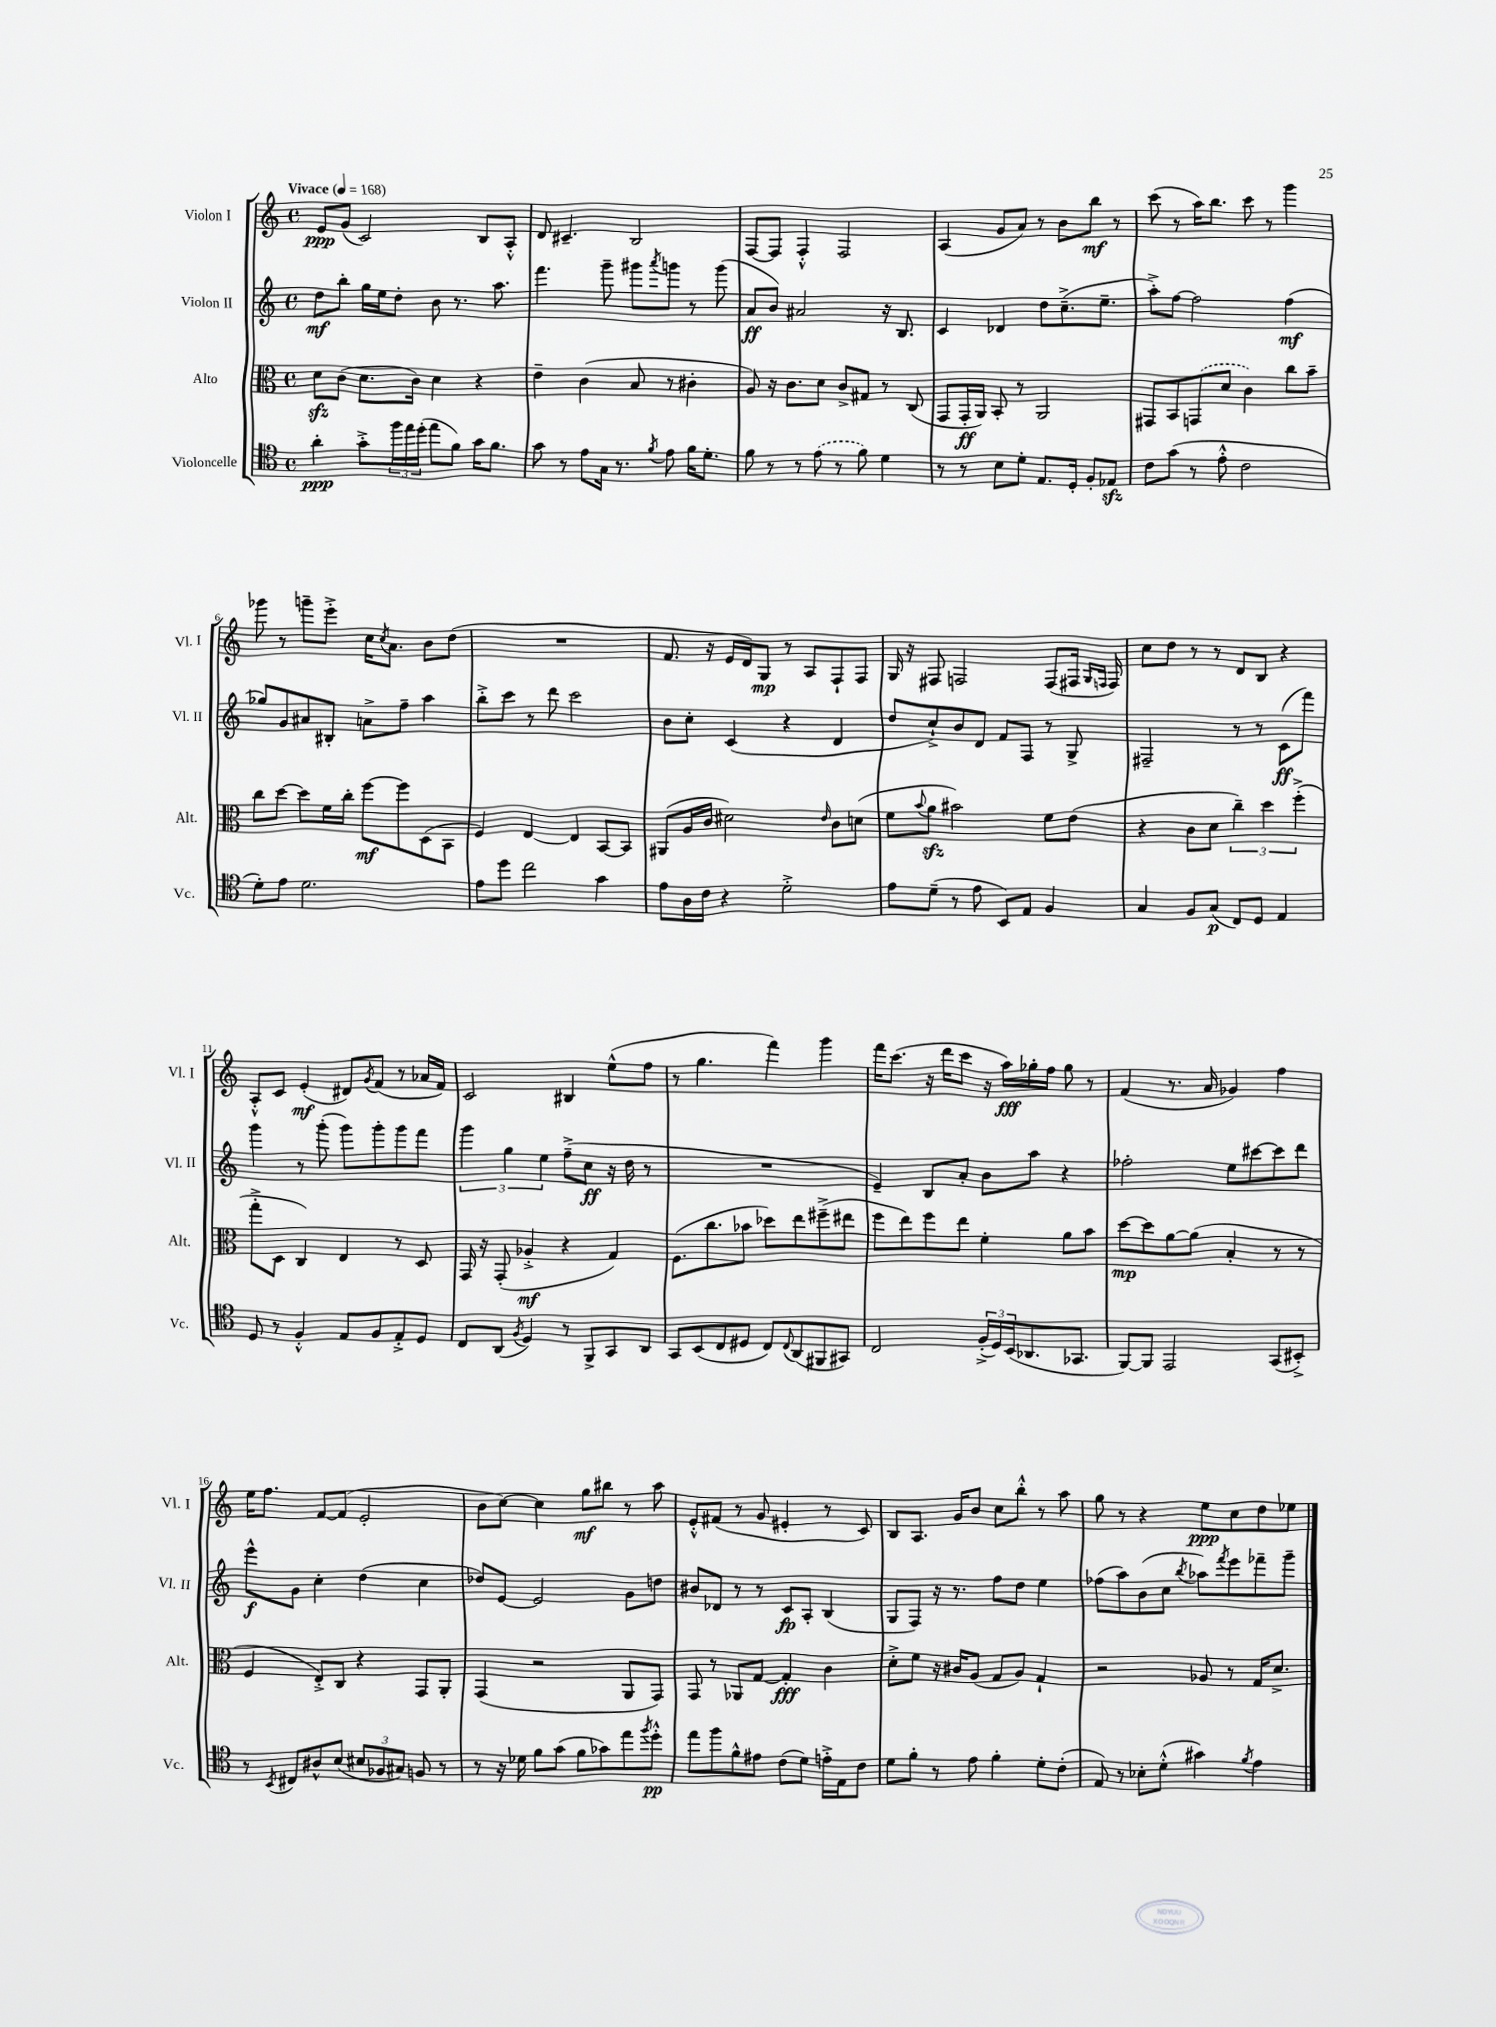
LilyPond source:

<<
\new StaffGroup <<
\new Staff = "s0" \with { instrumentName = "Violon I" shortInstrumentName = "Vl. I" } {
    \clef treble \key c \major \defaultTimeSignature \time 4/4 \tempo "Vivace" 4 = 168
    e'8\ppp g'8( c'2) b8 a8-.-^ |
    d'8 cis'4.-- b2 |
    f8~ f8 f4-.-^ f2 |
    a4( g'8 a'8) r8 b'8 b''8\mf r8 |
    c'''8( r8 a''16) b''8. c'''8 r8 g'''4 |
    ges'''8 r8 g'''8-- e'''8-.-> c''16 \acciaccatura { c''8 } a'8. b'8 d''8( |
    R1 |
    f'8. r16 e'16 d'16) g8\mp r8 a8 f8-! f8 |
    g16 r16 fis8 f2 f8( fis16 \grace { g16 f16 } f16) |
    c''8 d''8 r8 r8 d'8 b8 r4 |
    a8-.-^ c'8 e'4-.\mf( dis'8) \acciaccatura { g'8 } f'8( r8 aes'16 f'16) |
    c'2 bis4 e''8-^( f''8 |
    r8 g''4. f'''4) g'''4 |
    f'''16 c'''8.( r16 d'''16 c'''8 r16 a''16\fff) ges''16-. f''16 ges''8 r8 |
    f'4( r8. a'16 ges'4) f''4 |
    e''16 f''8. f'8~ f'8( e'2-. |
    b'8 c''8~) c''4 g''8\mf bis''8 r8 a''8 |
    e'8-.-^ fis'8( r8 g'8 eis'4-. r8 c'8) |
    b8 a8. g'16 b'8 c''8 b''8-.-^ r8 a''8 |
    g''8 r8 r4 e''8\ppp c''8 d''8 ees''8 \bar "|." |
}
\new Staff = "s1" \with { instrumentName = "Violon II" shortInstrumentName = "Vl. II" } {
    \clef treble \key c \major \defaultTimeSignature \time 4/4
    d''8\mf b''8-. g''16 e''16 d''8-. b'8 r8. a''8. |
    f'''4. g'''8-- gis'''8 \acciaccatura { a'''8 } g'''8 r8 g'''8( |
    a'8\ff b'8) ais'2 r16 b8. |
    c'4 des'4 d''8 c''8.--->( e''8.-- |
    a''8-.->) f''8~ f''2 f''4\mf( |
    ges''8) g'8 ais'8 bis8-. a'8-> f''8-- a''4 |
    b''8-.-> c'''8 r8 d'''8 c'''2 |
    b'8 c''8-. c'4( r4 d'4 |
    d''8 c''8-!->) b'8 d'8 f'8 f8 r8 g8-> |
    fis2-- r8 r8 c'8\ff( f'''8) |
    g'''4 r8 g'''8-.( g'''8) g'''8-. g'''8 f'''8 |
    \tuplet 3/2 { g'''4 g''4 e''4 } f''8--->( c''8\ff r16 d''16 r8 |
    R1 |
    e'4--) b8 a'8-. b'8 a''8 r4 |
    fes''2-. e''8 cis'''8~ cis'''8 d'''8 |
    e'''8-^\f g'8 c''4-. d''4( c''4 |
    des''8) e'8~ e'2 g'8 d''8 |
    bis'8 des'8 r8 r8 c'8\fp a8-. b4( |
    g8 f8) r16 r8. f''8 d''8 e''4 |
    fes''8( a''8) b'8( c''8 \acciaccatura { b''8 } aes''8) \acciaccatura { f'''8 } e'''8 fes'''8-- g'''8-- \bar "|." |
}
\new Staff = "s2" \with { instrumentName = "Alto" shortInstrumentName = "Alt." } {
    \clef alto \key c \major \defaultTimeSignature \time 4/4
    d'8\sfz c'8( d'8. c'16) d'4 r4 |
    e'4-- c'4( b8 r8 cis'4-. |
    a8) r16 c'8. d'8 c'8-> gis8 r8 c8( |
    g,8 g,16-.\ff a,16) b,8-. r8 a,2 |
    gis,8 b,8 \once \slurDashed g,8( d'8 c'4) c''8 b'8-- |
    c''8 d''8~ d''8 f'16 c''16-. f''8~\mf f''8 d8( b,8 |
    f4) e4~ e4 b,8~ b,8 |
    ais,8( a16 c'16 dis'2) \grace { e'16 } c'8 d'8( |
    f'8 \appoggiatura { b'8 } a'8\sfz bis'2) f'8 e'8( |
    r4 c'8 d'8 \tuplet 3/2 { c''4--) d''4 f''4-.->( } |
    g''8-.-> d8 c4) e4 r8 d8 |
    g,16 r16 g,8-.( aes4-.->\mf r4 g4) |
    f8.( c''8. bes'8 des''8) e''8 fis''8--->( eis''8 |
    f''8 e''8) f''8 e''8 f'4-. a'8 b'8 |
    d''8~\mp d''8 a'8~ a'8( b4-. r8 r8 |
    f4 e8-.->) c8 r4 g,8 a,8-. |
    g,4( r2 a,8 g,8) |
    g,8 r8 aes,8 g8~ g4-.\fff c'4 |
    d'8-.-> f'8 r16 cis'16 a8( g8 a8) g4-! |
    r2 aes8 r8 g16 d'8.-> \bar "|." |
}
\new Staff = "s3" \with { instrumentName = "Violoncelle" shortInstrumentName = "Vc." } {
    \clef tenor \key c \major \defaultTimeSignature \time 4/4
    a'4-.\ppp g'8-.-> \tuplet 3/2 { f''16 e''16 d''16-.( } e''8 f'8) g'16 f'8. |
    g'8 r8 e'8 g16 r8. \acciaccatura { f'8 } e'8 f'16 d'8.-. |
    f'8 r8 r8 \once \slurDashed e'8( r8 f'8) d'4 |
    r8 r8 b8 d'8-. e8. d16-. f8-. ees8\sfz |
    c'8 g'8( r8 e'8-.-^ c'2 |
    d'8-.) e'8 d'2. |
    e'8 d''8 c''2 g'4 |
    e'8 a16 c'16 r4 d'2-.-> |
    e'8 d'8--( r8 e'8 b,8) e8 f4 |
    g4 f8 g8\p( c8) d8 e4 |
    d8 r8 f4-.-^ e8 f8 e8-.-> d8 |
    c8 a,8( \acciaccatura { f8 } d4) r8 f,8-> g,8 a,8 |
    g,8 b,8( c8 dis8 c8) \appoggiatura { c8 } a,8( fis,8 gis,8) |
    c2 \tuplet 3/2 { f16-.->( d16) b,16( } aes,8. ges,8. |
    f,8~) f,8 e,2 g,8( bis,8-.->) |
    r8 \acciaccatura { b,8 } cis8 ais8-^ b8( \tuplet 3/2 { bis8 fes8 gis8) } f8 r8 |
    r8 r16 des'16 f'8 g'8( f'8 ges'8) e''8 \acciaccatura { f''8 } d''8-.-^\pp |
    e''8 f''8 f'8-^ eis'8 c'8( d'8) e'16-.-> e16 c'8 |
    d'8 f'8-. r8 e'8 f'4-. d'8-. c'8-.( |
    e8) r8 bes8-. d'8-.-^( gis'4) \acciaccatura { f'8 } e'4 \bar "|." |
}
>>
>>
